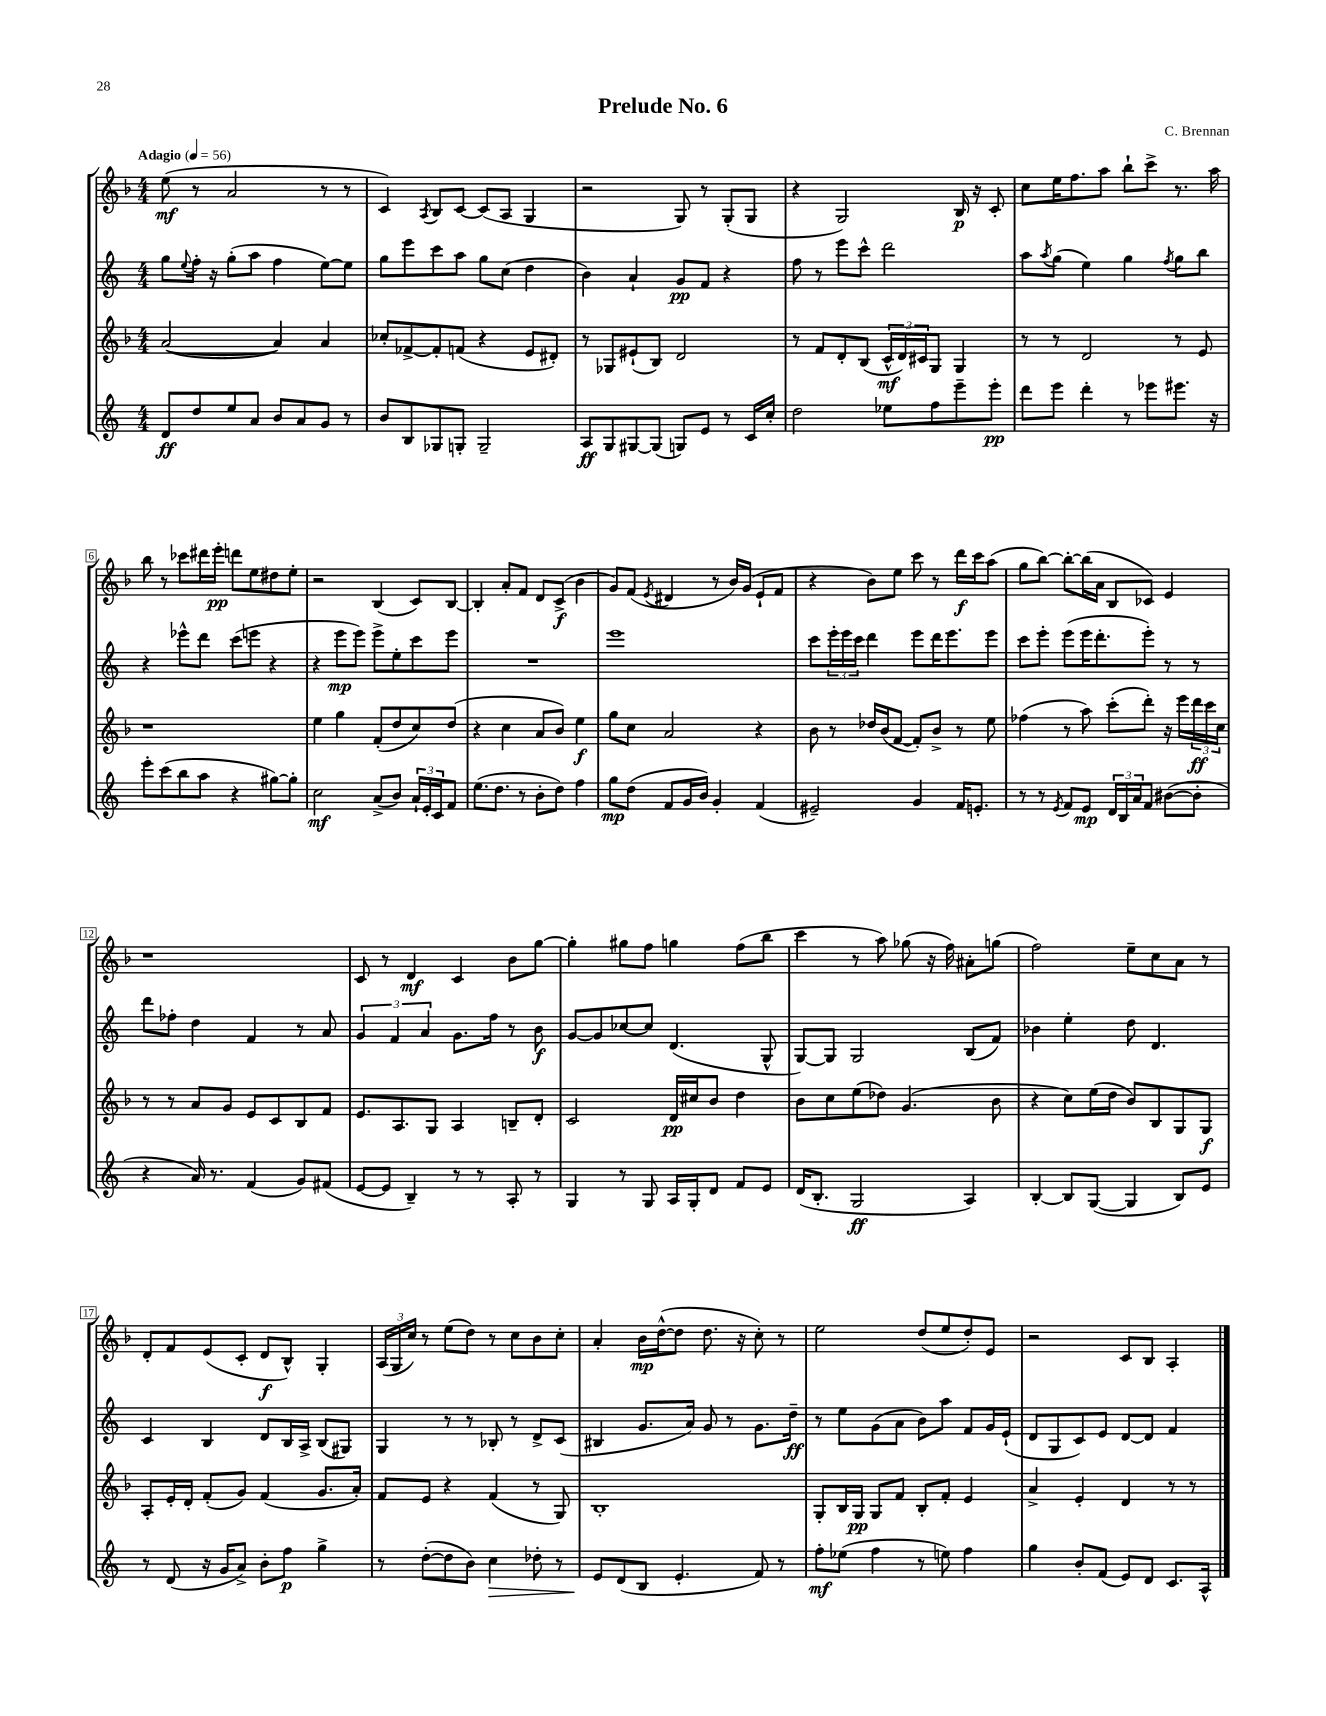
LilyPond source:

\header { title = "Prelude No. 6" composer = "C. Brennan" }
<<
\new StaffGroup <<
\new Staff = "s0" {
    \clef treble \key f \major \numericTimeSignature \time 4/4 \tempo "Adagio" 4 = 56
    e''8\mf( r8 a'2 r8 r8 |
    c'4) \acciaccatura { a8 } bes8 c'8~ c'8( a8 g4 |
    r2 g8) r8 g8-.( g8 |
    r4 g2) bes16\p r16 c'8-. |
    c''8 e''16 f''8. a''8 bes''8-! c'''8-> r8. a''16 |
    bes''8 r8 ces'''8 dis'''16 e'''16-.\pp d'''8 e''8 dis''8 e''8-. |
    r2 bes4( c'8) bes8~ |
    bes4-. a'8-. f'8 d'8 c'8->\f( bes'4 |
    g'8) f'8( \acciaccatura { e'8 } dis'4 r8 bes'16) g'16( e'8-! f'8 |
    r4 bes'8) e''8 c'''8 r8 d'''16\f c'''16 a''8( |
    g''8 bes''8~) bes''8~-. bes''16( a'16 bes8 ces'8) e'4 |
    r1 |
    c'8 r8 d'4\mf c'4 bes'8 g''8~ |
    g''4-. gis''8 f''8 g''4 f''8( bes''8 |
    c'''4 r8 a''8) ges''8( r16 f''16) ais'8-. g''8( |
    f''2) e''8-- c''8 a'8 r8 |
    d'8-. f'8 e'8( c'8-. d'8\f bes8-^) g4-. |
    \tuplet 3/2 { a16( g16 c''16) } r8 e''8( d''8) r8 c''8 bes'8 c''8-. |
    a'4-. bes'16\mp d''16~-^( d''8 d''8. r16 c''8-.) r8 |
    e''2 d''8( e''8 d''8-.) e'8 |
    r2 c'8 bes8 a4-. \bar "|." |
}
\new Staff = "s1" {
    \clef treble \key c \major \numericTimeSignature \time 4/4
    g''8 \appoggiatura { e''8 } f''16-. r16 g''8-.( a''8 f''4 e''8~) e''8 |
    g''8 e'''8 c'''8 a''8 g''8 c''8( d''4 |
    b'4) a'4-! g'8\pp f'8 r4 |
    f''8 r8 e'''8 c'''8-^ d'''2 |
    a''8 \acciaccatura { a''8 } g''8( e''4) g''4 \acciaccatura { f''8 } g''8 b''8 |
    r4 ees'''8-^ d'''8 c'''8( e'''8 r4 |
    r4 e'''8\mp e'''8) e'''8-> e''8-. c'''8 e'''8 |
    R1 |
    e'''1 |
    c'''8 \tuplet 3/2 { e'''16-. e'''16 c'''16 } d'''4 e'''8 d'''16 e'''8. e'''8 |
    c'''8 e'''8-. e'''8( e'''16 d'''8.-. e'''8-.) r8 r8 |
    d'''8 fes''8-. d''4 f'4 r8 a'8 |
    \tuplet 3/2 { g'4 f'4 a'4 } g'8. f''16 r8 b'8\f |
    g'8~ g'8 ces''8~ ces''8 d'4.( g8-^ |
    g8~) g8 g2 b8( f'8) |
    bes'4 e''4-. d''8 d'4. |
    c'4 b4 d'8 b16 a16-> b8( gis8) |
    g4 r8 r8 bes8-. r8 d'8-> c'8( |
    bis4 g'8. a'16) g'8 r8 g'8. d''16--\ff |
    r8 e''8 g'8( a'8 b'8) a''8 f'8 g'16 e'16-!( |
    d'8 g8 c'8) e'8 d'8~ d'8 f'4 \bar "|." |
}
\new Staff = "s2" {
    \clef treble \key f \major \numericTimeSignature \time 4/4
    a'2~( a'4) a'4 |
    ces''8-. fes'8~-> fes'8-. f'8( r4 e'8 dis'8-.) |
    r8 ges8 eis'8-!( bes8) d'2 |
    r8 f'8 d'8-. bes8( \tuplet 3/2 { c'16-^\mf d'16) cis'16 } g8 g4 |
    r8 r8 d'2 r8 e'8 |
    r1 |
    e''4 g''4 f'8-.( d''8 c''8) d''8( |
    r4 c''4 a'8 bes'8) e''4\f |
    g''8 c''8 a'2 r4 |
    bes'8 r8 des''16 bes'16( f'8~ f'8-.) bes'8-> r8 e''8 |
    fes''4( r8 a''8) c'''8-.( d'''8-.) r16 e'''16 \tuplet 3/2 { d'''16\ff c'''16 c''16 } |
    r8 r8 a'8 g'8 e'8 c'8 bes8 f'8 |
    e'8. a8. g8 a4 b8-- d'8-. |
    c'2 d'16\pp cis''16 bes'8 d''4 |
    bes'8 c''8 e''8( des''8) g'4.( bes'8 |
    r4 c''8) e''16( d''16 bes'8) bes8 g8 g8\f |
    a8-. e'16-. d'16-. f'8-.( g'8) f'4( g'8. a'16-.) |
    f'8 e'8 r4 f'4( r8 g8) |
    bes1-. |
    g8-. bes16 g16\pp g8 f'8 bes8-. f'8-. e'4 |
    a'4-> e'4-. d'4 r8 r8 \bar "|." |
}
\new Staff = "s3" {
    \clef treble \key c \major \numericTimeSignature \time 4/4
    d'8\ff d''8 e''8 a'8 b'8 a'8 g'8 r8 |
    b'8 b8 ges8 g8-. g2-- |
    a8\ff g8 gis8~ gis8( g8) e'8 r8 c'16 c''16-. |
    d''2 ees''8 f''8 e'''8-- e'''8-.\pp |
    d'''8 e'''8 d'''4-. r8 ees'''8 eis'''8. r16 |
    e'''8-. c'''8( b''8 a''8 r4 gis''8~) gis''8-. |
    c''2\mf a'8->( b'8) \tuplet 3/2 { a'16-! e'16-. c'16 } f'8 |
    e''8.( d''8. r8 b'8-. d''8) f''4 |
    g''8\mp d''8( f'8 g'16 b'16) g'4-. f'4( |
    eis'2--) g'4 f'16 e'8.-. |
    r8 r8 \acciaccatura { e'8 } f'8 e'8\mp \tuplet 3/2 { d'16 b16 a'16 } f'8 bis'8~( bis'8-. |
    r4 a'16) r8. f'4( g'8) fis'8( |
    e'8~ e'8 b4--) r8 r8 a8-. r8 |
    g4 r8 g8 a16 g16-. d'8 f'8 e'8 |
    d'16( b8.-. g2\ff a4) |
    b4~-. b8 g8~( g4 b8) e'8 |
    r8 d'8( r16 g'16 a'8->) b'8-. f''8\p g''4-> |
    r8 d''8~-.( d''8 b'8) c''4\> des''8-. r8 |
    e'8\! d'8( b8 e'4.-. f'8) r8 |
    f''8-.\mf ees''8( f''4 r8 e''8) f''4 |
    g''4 b'8-. f'8( e'8) d'8 c'8. a16-^ \bar "|." |
}
>>
>>
\layout { \context { \Score \override BarNumber.stencil = #(make-stencil-boxer 0.1 0.3 ly:text-interface::print) } }
